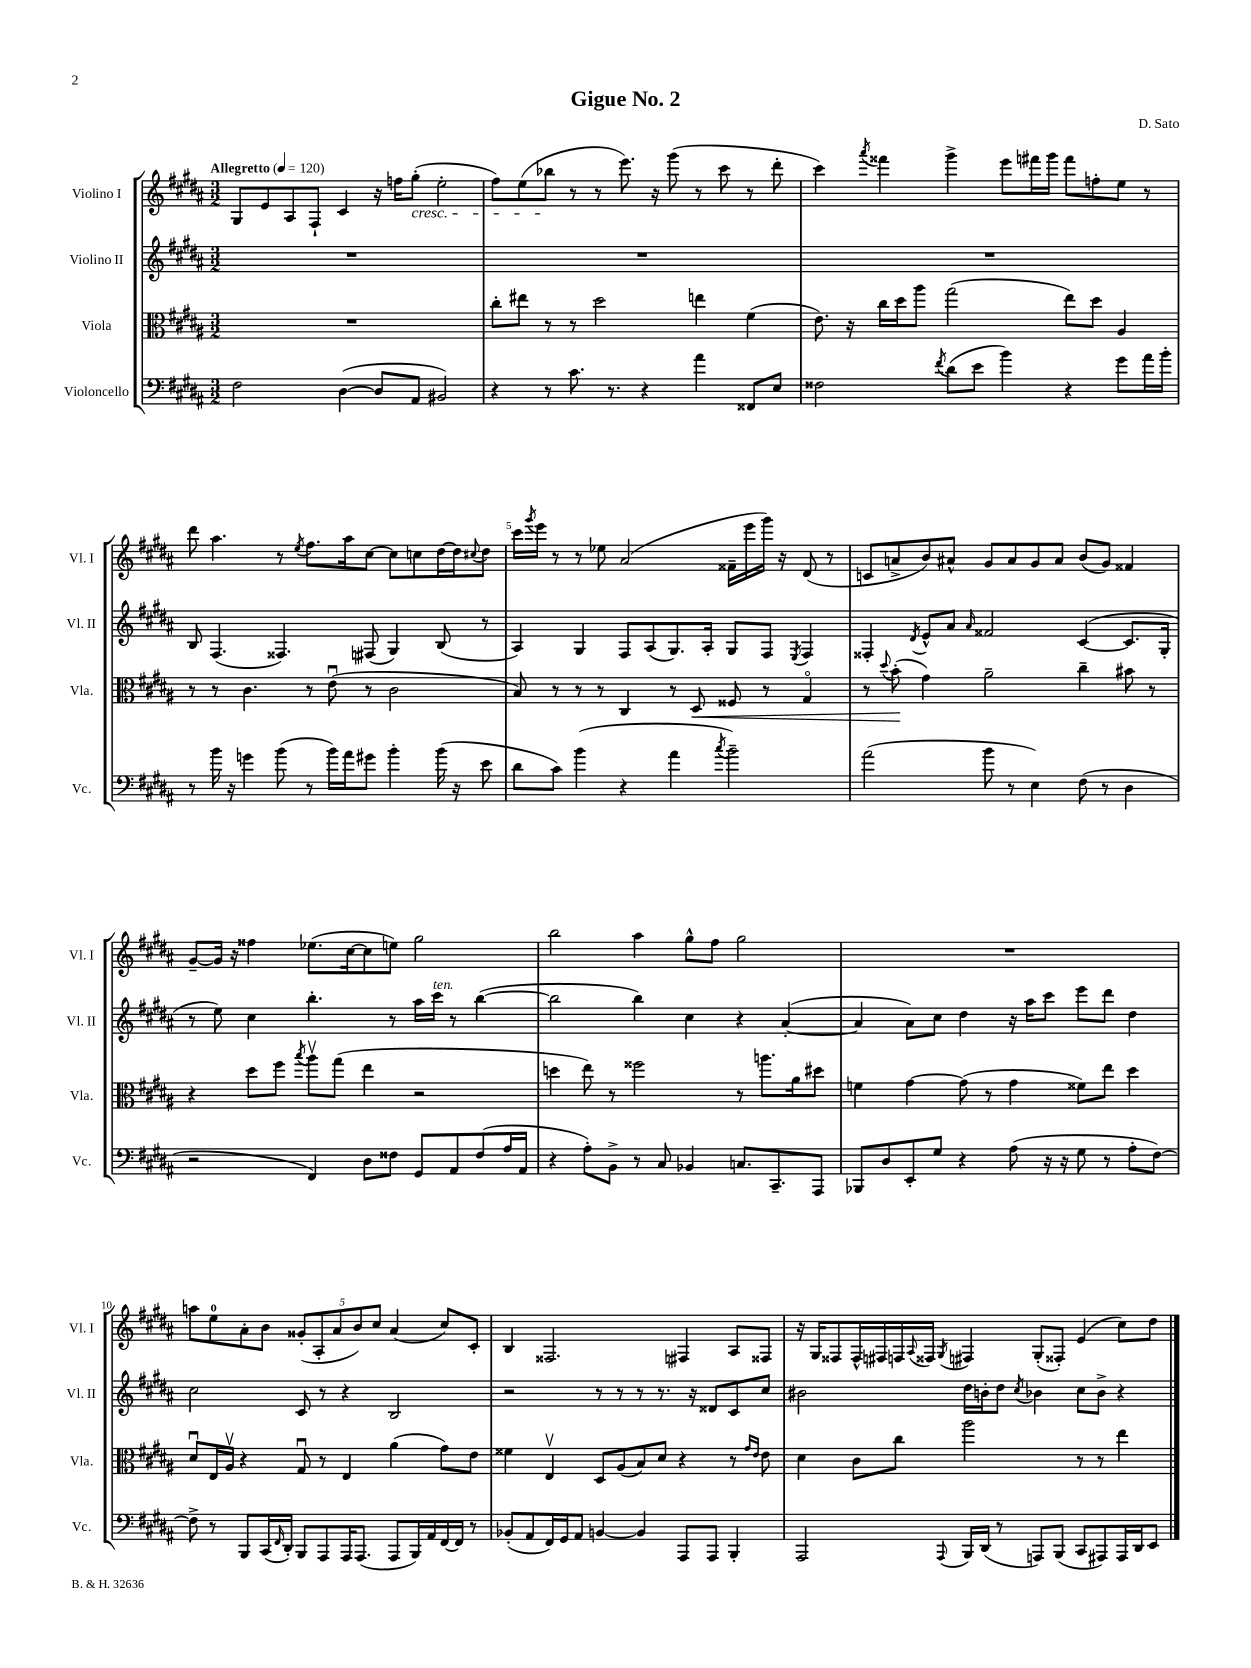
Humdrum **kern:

**kern	**kern	**dynam	**kern	**kern
*part4	*part3	*part3	*part2	*part1
*staff4	*staff3	*staff3	*staff2	*staff1
*I"Violoncello	*I"Viola	*	*I"Violino II	*I"Violino I
*I'Vc.	*I'Vla.	*	*I'Vl. II	*I'Vl. I
*clefF4	*clefC3	*	*clefG2	*clefG2
*k[f#c#g#d#a#]	*k[f#c#g#d#a#]	*	*k[f#c#g#d#a#]	*k[f#c#g#d#a#]
*M3/2	*M3/2	*	*M3/2	*M3/2
*MM120	*MM120	*	*MM120	*MM120
=1	=1	=1	=1	=1
!	!	!	!	!LO:TX:a:B:t=Allegretto
2F#\	1.r	.	1.r	8G#/L
.	.	.	.	8e/
.	.	.	.	8A#/
.	.	.	.	8F#`/J
([4D#\	.	.	.	4c#/
8D#/L]	.	.	.	16r
.	.	.	.	16ffn\KL
!	!	!	!	!LO:TX:b:i:t=cresc.
8AA#/J	.	.	.	(8gg#'\J
2BB#X/)	.	.	.	2ee'\
=2	=2	=2	=2	=2
4r	8cc#'\L	.	1.r	8ff#\L)
.	8ee#X\J	.	.	(8ee\
8r	8r	.	.	8bb-X\J
8.c#\	8r	.	.	8r
.	2dd#\	.	.	8r
8.r	.	.	.	.
.	.	.	.	8.eee\)
4r	.	.	.	.
.	.	.	.	16r
.	.	.	.	(8ggg#\
4a#\	4een\	.	.	8r
.	.	.	.	8ccc#\
8FF##X/L	(4f#\	.	.	8r
8E/J	.	.	.	8ddd#'\
=3	=3	=3	=3	=3
2F##X\	8.e\)	.	1.r	4ccc#\)
.	16r	.	.	.
.	.	.	.	8qaaa#/
.	16cc#\LL	.	.	4fff##X\
.	16dd#\J	.	.	.
.	8aa#\J	.	.	.
8qf#/	.	.	.	.
(8d#\L	(2gg#\	.	.	4ggg#^\
8e\J	.	.	.	.
4b\)	.	.	.	8eee\L
.	.	.	.	16fff#X\L
.	.	.	.	16ggg#\JJ
4r	8ee\L)	.	.	8fff#\L
.	8dd#\J	.	.	8ffn'\
8g#\L	4A#/	.	.	8ee\J
16a#\L	.	.	.	8r
16b'\JJ	.	.	.	.
!!LO:LB:g=z
=4	=4	=4	=4	=4
8r	8r	.	8B/	8ddd#\
16b\	8r	.	(4.F#/	4.aa#\
16r	.	.	.	.
4gn\	4.c#\	.	.	.
(8b\	.	.	4.F##X/)	8r
.	.	.	.	8qee/
8r	8r	.	.	8.ff#\L
16b\LL)	(8eu\	.	.	.
16a#\J	.	.	.	16aa#\k
8g#X\J	8r	.	(8F#X/	[8cc#\J
4b'\	2c#\	.	4G#/)	8cc#\L]
.	.	.	.	8ccn\
(16b\	.	.	(8B/	[16dd#\L
16r	.	.	.	16dd#\J]
.	.	.	.	8qqcc#X/
8e\	.	.	8r	8dd#\J
=5	=5	=5	=5	=5
8d#\L	8B/)	.	4A#/)	16ccc#\LL
.	.	.	.	8qggg#/
.	.	.	.	16eee\JJ
8c#\J)	8r	.	.	8r
(4b\	8r	.	4G#/	8r
.	8r	.	.	8ee-X\
4r	4C#/	.	8F#/L	(2a#/
.	.	.	(8A#/	.
4a#\	8r	.	8.G#/)	.
!	!	!LO:HP:b	!	!
.	8D#/	<	.	.
.	.	.	16A#'/Jk	.
8qcc#/	.	.	.	.
2b~\)	8F##X/	.	8G#/L	16f##X~\LL
.	.	.	.	16eee\
.	8r	.	8F#/J	16ggg#\JJ)
.	.	.	.	16r
.	.	.	8qE/	.
.	4G#/	.	4F#/	(8d#/
.	.	.	.	8r
=6	=6	=6	=6	=6
(2a#\	8r	.	4F##X'/	8cn/L
.	8qqdd#/	.	.	.
.	(8b'\	.	.	8an^/
.	.	.	8qd#/	.
.	4g#\)	[	8e^^/L	8b/)
.	.	.	8a#/J	8a#X^^/J
.	.	.	16qqa#/	.
8b\	2a#~\	.	2f##X/	8g#/L
8r	.	.	.	8a#/
4E\)	.	.	.	8g#/
.	.	.	.	8a#/J
(8F#\	4cc#~\	.	([4c#/	(8b/L
8r	.	.	.	8g#/J)
4D#\	8b#X\	.	8.c#/L]	4f##X/
.	8r	.	.	.
.	.	.	16G#'/Jk	.
!!LO:LB:g=z
=7	=7	=7	=7	=7
2r	4r	.	8r	[8g#~/L
.	.	.	8ee\)	16g#/Jk]
.	.	.	.	16r
.	8dd#\L	.	4cc#\	4ff##X\
.	8ff#\J	.	.	.
.	8qbb/	.	.	.
4FF#/)	8aa#v\L	.	4.bb'\	(8.ee-X\L
.	(8gg#\J	.	.	.
.	.	.	.	[16cc#\k
8D#\L	4ee\	.	.	8cc#\]
8F##X\J	.	.	8r	8een\J)
8GG#/L	2r	.	16aa#\LL	2gg#\
!	!	!	!LO:TX:a:i:t=ten.	!
.	.	.	16ccc#\JJ	.
8AA#/	.	.	8r	.
(8F##/	.	.	([4bb\	.
16A#/L	.	.	.	.
16AA#/JJ	.	.	.	.
=8	=8	=8	=8	=8
4r	4ddn\	.	2bb\]	2bb\
8A#'\L)	8ee\)	.	.	.
8BB^\J	8r	.	.	.
8r	2ff##X\	.	4bb\)	4aa#\
8C#/	.	.	.	.
4BB-X/	.	.	4cc#\	8gg#^^\L
.	.	.	.	8ff#\J
8.Cn/L	8r	.	4r	2gg#\
.	8.aan\L	.	.	.
8.CC#~/	.	.	.	.
.	.	.	([4a#'/	.
.	16a#\k	.	.	.
8AAA#/J	8dd#X\J	.	.	.
=9	=9	=9	=9	=9
8BBB-X/L	4fn\	.	4a#/]	1.r
8D#/	.	.	.	.
8EE'/	[4g#\	.	8a#\L)	.
8G#/J	.	.	8cc#\J	.
4r	(8g#\]	.	4dd#\	.
.	8r	.	.	.
(8A#\	4g#\	.	16r	.
.	.	.	16aa#\KL	.
16r	.	.	8ccc#\J	.
16r	.	.	.	.
8G#\	8f##X\L)	.	8eee\L	.
8r	8ee\J	.	8ddd#\J	.
8A#'\L	4dd#\	.	4dd#\	.
[8F#\J)	.	.	.	.
!!LO:LB:g=z
=10	=10	=10	=10	=10
8F#^\]	8d#u/L	.	2cc#\	8aan\L
8r	16E/L	.	.	8ee\
.	16A#v/JJ	.	.	.
8BBB/L	4r	.	.	8a#'\
(16CC#/L	.	.	.	8b\J
16qqFF#/	.	.	.	.
16DD#'/JJ)	.	.	.	.
8BBB/L	8G#u/	.	8c#/	(10g##X'/L
.	.	.	.	10A#'/
8AAA#/	8r	.	8r	.
.	.	.	.	10a#/
16AAA#/K	4E/	.	4r	.
.	.	.	.	10b/)
(8.AAA#/J	.	.	.	.
.	.	.	.	10cc#/J
8AAA#/L	(4a#\	.	2B/	(4a#/
16BBB/L)	.	.	.	.
16AA#/	.	.	.	.
[16FF#/	8g#\L)	.	.	8cc#/L)
16FF#/JJ]	.	.	.	.
8r	8e\J	.	.	8c#'/J
=11	=11	=11	=11	=11
(8BB-X'/L	4f##X\	.	2r	4B/
8AA#/	.	.	.	.
16FF#/L)	4Ev/	.	.	2.F##X/
16GG#/J	.	.	.	.
8AA#/J	.	.	.	.
[4BBn/	8D#/L	.	8r	.
.	(8A#/	.	8r	.
4BB/]	8B/)	.	8r	.
.	8d#/J	.	8.r	.
8AAA#/L	4r	.	.	4F#X/
.	.	.	16r	.
8AAA#/J	.	.	8d##X/L	.
4BBB'/	8r	.	8c#/	8A#/L
.	16qqg#/LL	.	.	.
.	16qqe/JJ	.	.	.
.	8e\	.	8cc#/J	8F##X/J
=12	=12	=12	=12	=12
2AAA#/	4d#\	.	2b#X\	16r
.	.	.	.	16G#/KL
.	.	.	.	8F##X/
.	8c#\L	.	.	16F##^^/L
.	.	.	.	16F#X/
.	8cc#\J	.	.	16Fn/
.	.	.	.	8qqA#/
.	.	.	.	16F##X/JJ
8qqAAA#/	.	.	.	8qG#/
16BBB/LL	2aa#\	.	16dd#\LL	4F#X/
(16DD#/JJ	.	.	16bn'\J	.
8r	.	.	8dd#\J	.
.	.	.	8qcc#/	.
8AAAn/L)	.	.	4b-X\	(8G#'/L
(8BBB/J	.	.	.	8F##X'/J)
8CC#/L	8r	.	8cc#\L	(4e/
8AAA#X/)	8r	.	8b-^\J	.
16AAA#/L	4ee\	.	4r	8cc#\L)
16DD#/J	.	.	.	.
8EE/J	.	.	.	8dd#\J
==	==	==	==	==
*-	*-	*-	*-	*-
